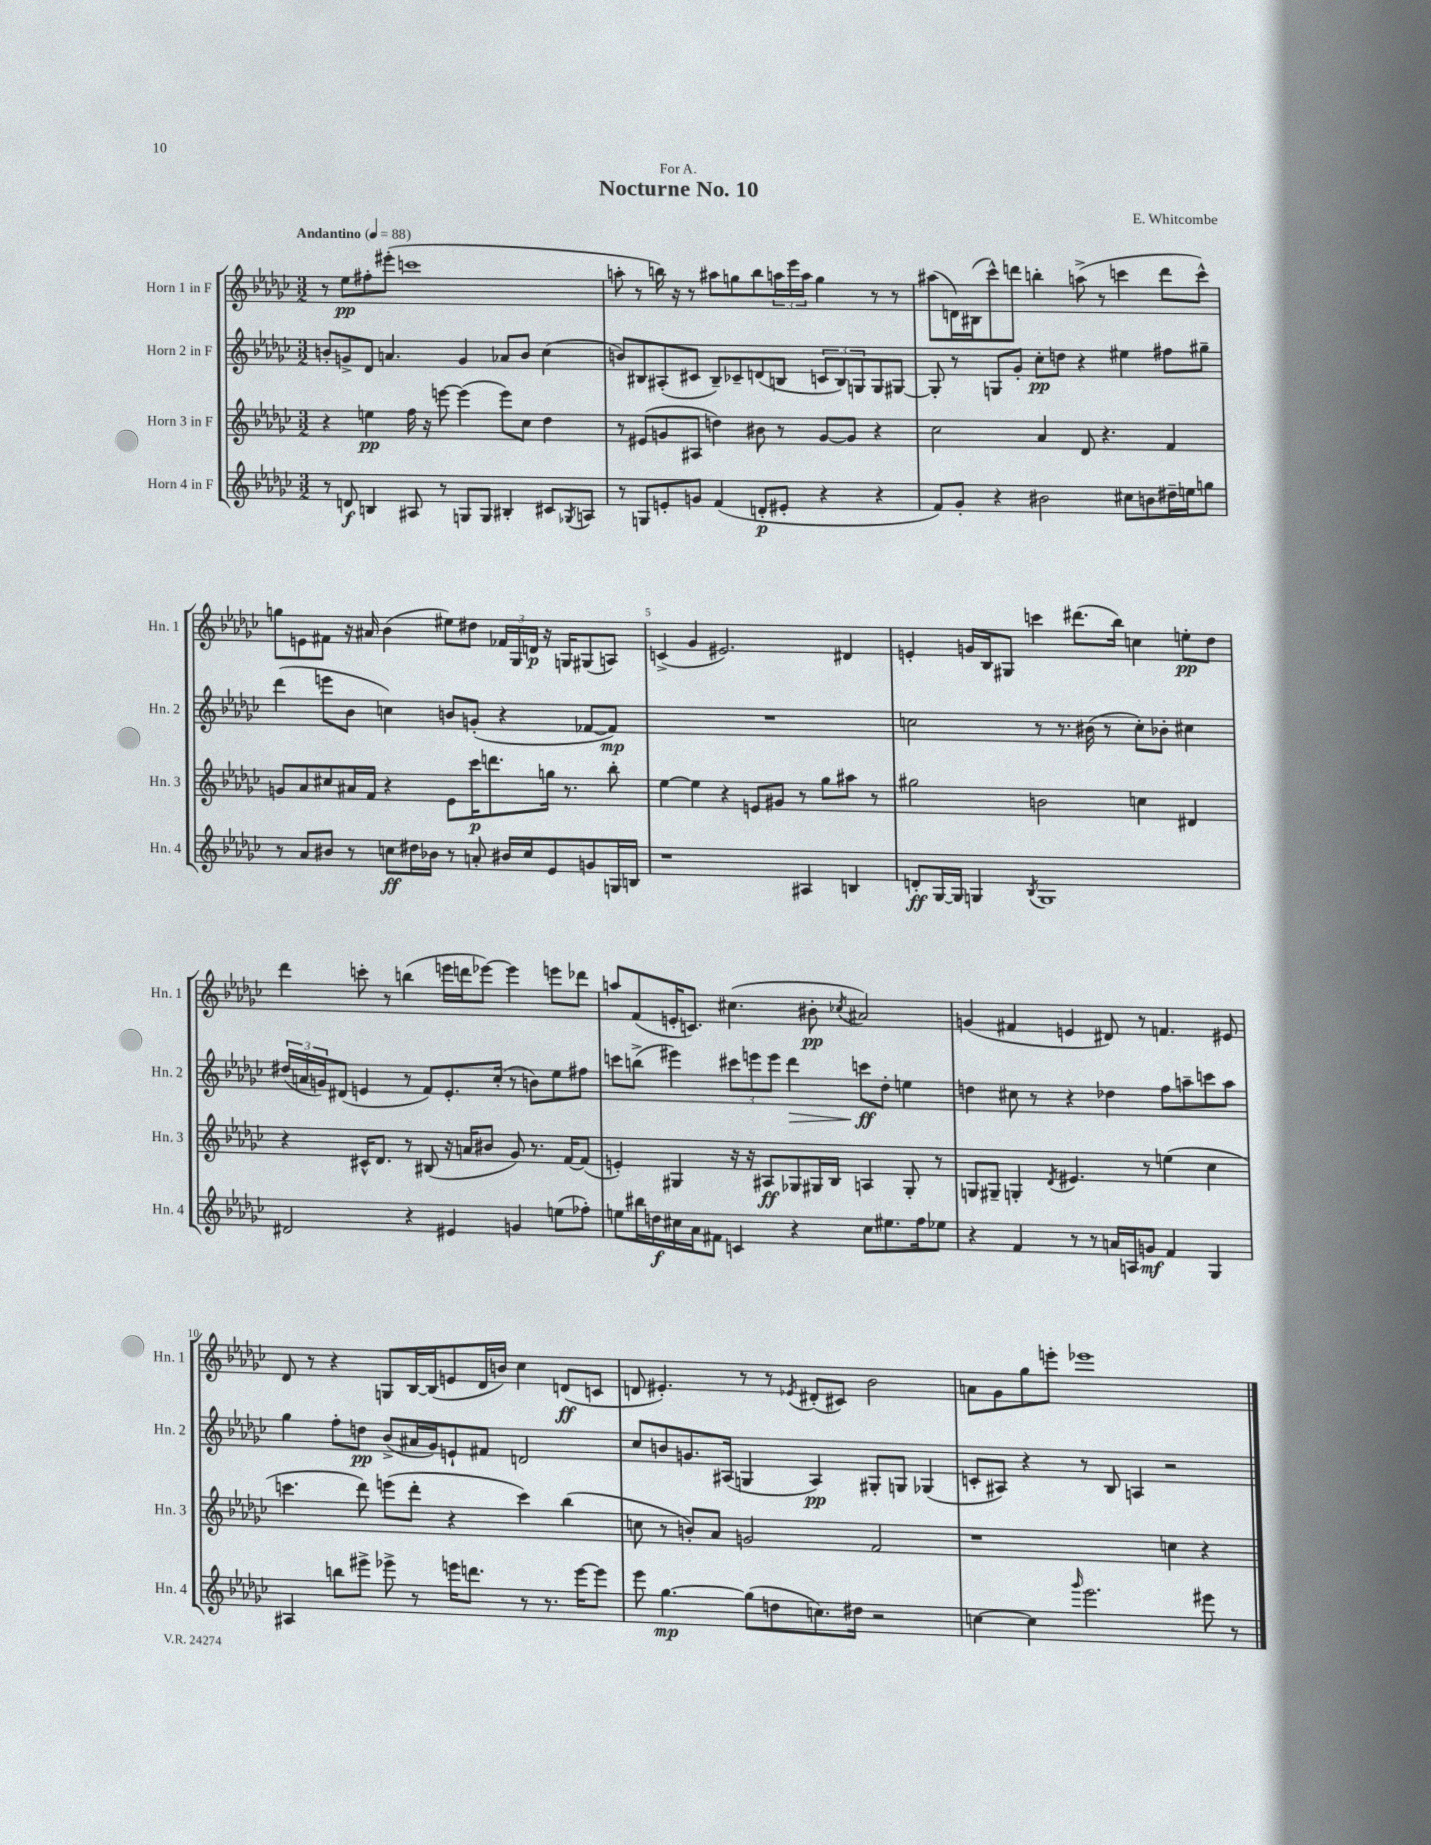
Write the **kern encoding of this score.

**kern	**dynam	**kern	**dynam	**kern	**dynam	**kern	**dynam
*part4	*part4	*part3	*part3	*part2	*part2	*part1	*part1
*staff4	*staff4	*staff3	*staff3	*staff2	*staff2	*staff1	*staff1
*I"Horn 4 in F	*	*I"Horn 3 in F	*	*I"Horn 2 in F	*	*I"Horn 1 in F	*
*I'Hn. 4	*	*I'Hn. 3	*	*I'Hn. 2	*	*I'Hn. 1	*
*clefG2	*	*clefG2	*	*clefG2	*	*clefG2	*
*k[b-e-a-d-g-c-]	*	*k[b-e-a-d-g-c-]	*	*k[b-e-a-d-g-c-]	*	*k[b-e-a-d-g-c-]	*
*M3/2	*	*M3/2	*	*M3/2	*	*M3/2	*
*MM88	*	*MM88	*	*MM88	*	*MM88	*
=1	=1	=1	=1	=1	=1	=1	=1
!	!	!	!	!	!	!LO:TX:a:B:t=Andantino	!
8r	.	4r	.	8bn'/L	.	8r	.
8dn/	f	.	.	8gn^/	.	8ee-\L	pp
4Bn/	.	4een\	pp	8d-/J	.	8ff#X'\	.
.	.	.	.	4.an/	.	(8eee#X'\J	.
8A#X/	.	16ff\	.	.	.	1cccn	.
.	.	16r	.	.	.	.	.
8r	.	[8eeen\	.	.	.	.	.
8Gn/L	.	(4eee\]	.	4g/	.	.	.
8G/J	.	.	.	.	.	.	.
4B#X'/	.	8eee\L)	.	8a-X/L	.	.	.
.	.	8cc-\J	.	8b/J	.	.	.
8c#X/L	.	4dd-\	.	(4cc-\	.	.	.
8qG-X/	.	.	.	.	.	.	.
8An/J	.	.	.	.	.	.	.
=2	=2	=2	=2	=2	=2	=2	=2
8r	.	8r	.	8bn/L)	.	8aan'\	.
8Gn/L	.	(8e#X/L	.	8B#X/	.	8r	.
8en'/	.	8gn/	.	(8A#X'/	.	16bbn\)	.
.	.	.	.	.	.	16r	.
8gn/J	.	8A#X/J	.	8c#X/J	.	8r	.
(4f/	.	4ddn\)	.	8B#~/L)	.	8aa#X\L	.
.	.	.	.	8c-X~/	.	8ggn\	.
8dn'/L	p	8b#X\	.	(8dn/	.	8bb\	.
8e#X'/J	.	8r	.	8Bn/J	.	24aan\L	.
.	.	.	.	.	.	24eee-\	.
.	.	.	.	.	.	24aa\JJ	.
4r	.	[8g/L	.	12cn/L	.	4gg\	.
.	.	.	.	12B/)	.	.	.
.	.	8g/J]	.	.	.	.	.
.	.	.	.	12Gn/	.	.	.
4r	.	4r	.	8G/	.	8r	.
.	.	.	.	[8G#X/J	.	8r	.
=3	=3	=3	=3	=3	=3	=3	=3
8f/L)	.	2cc-\	.	8G#'/]	.	(8aa#X\L	.
8g-'/J	.	.	.	8r	.	16dn\L)	.
.	.	.	.	.	.	(16B#X\J	.
4r	.	.	.	8Gn/L	.	8ccc-^^\)	.
.	.	.	.	8g-'/J	.	8dddn\J	.
2b#X\	.	4a-/	.	8cc-'\L	pp	4bbn'\	.
.	.	.	.	8ddn\J	.	.	.
.	.	8d-/	.	4r	.	(8aan^\	.
.	.	4.r	.	.	.	8r	.
8cc#X\L	.	.	.	4ee#X\	.	4cccn\	.
8bn\	.	.	.	.	.	.	.
16dd#X~\L	.	4f/	.	8ff#X\L	.	8ddd\L	.
16een\J	.	.	.	.	.	.	.
8ggn\J	.	.	.	8gg#X~\J	.	8ccc^^\J)	.
!!LO:LB:g=z
=4	=4	=4	=4	=4	=4	=4	=4
8r	.	8gn/L	.	(4ddd-\	.	8ggn\L	.
8a-/L	.	8a-/	.	.	.	8en\	.
8b#X/J	.	8cc#X/	.	8eeen\L	.	8f#X\J	.
8r	.	16a#X/L	.	8b-\J	.	16r	.
.	.	16f/JJ	.	.	.	16a#X/	.
8ccn\L	ff	4r	.	4ccn\)	.	(4b-\	.
16dd#X\L	.	.	.	.	.	.	.
16b-X\JJ	.	.	.	.	.	.	.
8r	.	8e-\L	.	8bn/L	.	8ee#X\L)	.
8an'/	.	16ccc-\K	p	(8gn'/J	.	8dd#X\J	.
.	.	8.dddn\	.	.	.	.	.
16b#X/LL	.	.	.	4r	.	24f-X/LL	.
.	.	.	.	.	.	24G-/	.
16cc/J	.	.	.	.	.	.	.
.	.	.	.	.	.	24dn/JJ	p
8e-/	.	16ggn\Jk	.	.	.	16r	.
.	.	8.r	.	.	.	16Gn/KL	.
8gn/	.	.	.	[8f-X/L	.	(8G#X/	.
16Gn/L	.	8bb-'\	.	8f-/J])	mp	8An/J)	.
16Bn/JJ	.	.	.	.	.	.	.
=5	=5	=5	=5	=5	=5	=5	=5
1r	.	[4ee-\	.	1.r	.	(4cn^/	.
.	.	4ee-\]	.	.	.	4g-/	.
.	.	4r	.	.	.	2.e#X/)	.
.	.	8en/L	.	.	.	.	.
.	.	8g#X/J	.	.	.	.	.
4A#X/	.	8r	.	.	.	.	.
.	.	8gg-\L	.	.	.	.	.
4Bn/	.	8aa#X\J	.	.	.	4d#X/	.
.	.	8r	.	.	.	.	.
=6	=6	=6	=6	=6	=6	=6	=6
8dn'/L	ff	2gg#X\	.	2ccn\	.	4en'/	.
[16G-/L	.	.	.	.	.	.	.
16G-/JJ]	.	.	.	.	.	.	.
4Gn/	.	.	.	.	.	16gn/LL	.
.	.	.	.	.	.	16B-/J	.
.	.	.	.	.	.	8G#X/J	.
8qB-/	.	.	.	.	.	.	.
1G	.	2bn\	.	8r	.	4cccn\	.
.	.	.	.	8.r	.	.	.
.	.	.	.	.	.	(8.ddd#X\L	.
.	.	.	.	(16b#X\	.	.	.
.	.	.	.	8r	.	.	.
.	.	.	.	.	.	16bb-\Jk)	.
.	.	4ccn\	.	8cc'\L)	.	4ccn\	.
.	.	.	.	8b-X'\J	.	.	.
.	.	4d#X/	.	4cc#X\	.	8een'\L	pp
.	.	.	.	.	.	8dd-\J	.
!!LO:LB:g=z
=7	=7	=7	=7	=7	=7	=7	=7
2d#X/	.	4r	.	(24dd#X/LL	.	4ddd-\	.
.	.	.	.	24an/	.	.	.
.	.	.	.	24gn/J)	.	.	.
.	.	.	.	(8d#X/J	.	.	.
.	.	16c#X^^/KL	.	4en/	.	8cccn'\	.
.	.	8.d-/J	.	.	.	.	.
.	.	.	.	.	.	8r	.
4r	.	8r	.	8r	.	(4bbn\	.
.	.	(8B#X/	.	8f/L)	.	.	.
4e#X/	.	16r	.	8.e'/	.	16eeen\LL	.
.	.	16an/KL	.	.	.	16dddn\J	.
.	.	8b#X/J	.	.	.	[8eee-X\J)	.
.	.	.	.	(16cc-'/Jk	.	.	.
4gn/	.	8g-/)	.	8r	.	4eee-\]	.
.	.	8.r	.	8bn\L)	.	.	.
(8een\L	.	.	.	8ee-\	.	8eeen\L	.
.	.	[16f/KL	.	.	.	.	.
8ff-X'\J)	.	(8f/J]	.	8ff#X\J	.	8ddd-X\J	.
=8	=8	=8	=8	=8	=8	=8	=8
8een\L	.	4en'/)	.	8cccn\L	.	8aan/L	.
16bb#X\L	.	.	.	(8bbn^\J	.	(8f/	.
16ddn\	f	.	.	.	.	.	.
16cc#X\	.	4G#X/	.	4eee#X\)	.	16en'/K	.
16a-\J	.	.	.	.	.	8.cn/J)	.
8f#X\J	.	.	.	.	.	.	.
4cn/	.	16r	.	12ccc#X\L	.	(4.cc#X\	.
.	.	16r	.	.	.	.	.
.	.	.	.	12eeen\	.	.	.
.	.	8A#X/L	ff	.	.	.	.
.	.	.	.	12eee\J	.	.	.
!	!	!	!	!	!LO:HP:b	!	!
4r	.	8G-X/	.	4ddd-\	>	.	.
.	.	16G#X/L	.	.	.	8b#X'\	pp
.	.	16B-/JJ	.	.	.	.	.
.	.	.	.	.	.	8qcc-X/	.
8cc#\L	.	4An/	.	8cccn\L	ff	2a#X/)	.
8.ee#X\	.	.	.	8dd-'\J	]	.	.
.	.	8G#'/	.	4een\	.	.	.
16ff\k	.	.	.	.	.	.	.
8ee-X\J	.	8r	.	.	.	.	.
=9	=9	=9	=9	=9	=9	=9	=9
4r	.	8Gn/L	.	4ddn\	.	(4gn/	.
.	.	8G#X~/J	.	.	.	.	.
4f/	.	4Gn'/	.	8cc#X\	.	4f#X/	.
.	.	.	.	8r	.	.	.
.	.	8qd-/	.	.	.	.	.
8r	.	4.e#X/	.	4r	.	4en/	.
8r	.	.	.	.	.	.	.
16an/LL	.	.	.	4dd-X\	.	8d#X/)	.
16An/J	.	.	.	.	.	.	.
8gn/J	mf	8r	.	.	.	8r	.
4f/	.	(4een\	.	8ff\L	.	4.fn/	.
.	.	.	.	8aan~\	.	.	.
4G-/	.	4cc-\	.	8cccn\	.	.	.
.	.	.	.	8aa\J	.	8e#X/	.
!!LO:LB:g=z
=10	=10	=10	=10	=10	=10	=10	=10
4A#X/	.	4.cccn\	.	4gg-\	.	8d-/	.
.	.	.	.	.	.	8r	.
8bbn\L	.	.	.	8ff'\L	.	4r	.
8eee#X^\J	.	8ddd-\)	.	8ddn\J	pp	.	.
8eee-X^\	.	(8eeen\L	.	(8b-^/L	.	8Gn/L	.
8r	.	8ddd-'\J	.	16a#X/L	.	[16B-/L	.
.	.	.	.	16g-/J)	.	(16B-/J]	.
16eeen\KL	.	4r	.	8en`/	.	8en/	.
8.dddn\J	.	.	.	.	.	.	.
.	.	.	.	8f#X/J	.	16d-/L	.
.	.	.	.	.	.	16bn/JJ)	.
8r	.	4ccc\)	.	2dn/	.	4cc-\	.
8.r	.	.	.	.	.	.	.
.	.	(4bb-\	.	.	.	(8dn/L	ff
[16eee\KL	.	.	.	.	.	.	.
8eee\J]	.	.	.	.	.	8cn/J	.
=11	=11	=11	=11	=11	=11	=11	=11
8eee-\	.	8ccn\	.	8cc-/L	.	8dn/	.
[4.gg-\	mp	8r	.	8bn/	.	4.e#X'/)	.
.	.	8bn'/L)	.	8.gn/	.	.	.
.	.	8a-/J	.	.	.	.	.
.	.	.	.	(16A#X/Jk	.	.	.
(8gg-\L]	.	2gn/	.	4Gn/	.	8r	.
8ddn\	.	.	.	.	.	8r	.
.	.	.	.	.	.	8qe-X/	.
8.ccn\)	.	.	.	4A#/)	pp	(8d#X'/L	.
.	.	.	.	.	.	8c#X/J)	.
16dd#X\Jk	.	.	.	.	.	.	.
2r	.	2f/	.	8G#X'/L	.	2b-\	.
.	.	.	.	8Gn/J	.	.	.
.	.	.	.	(4G-X/	.	.	.
=12	=12	=12	=12	=12	=12	=12	=12
[4ccn\	.	1r	.	8cn'/L	.	8an\L	.
.	.	.	.	8A#X/J)	.	8g-\	.
4cc\]	.	.	.	4r	.	8gg-\	.
.	.	.	.	.	.	8eeen'\J	.
16qqggg-/	.	.	.	.	.	.	.
2.eee-\	.	.	.	8r	.	1eee-X	.
.	.	.	.	8B-/	.	.	.
.	.	.	.	4An/	.	.	.
.	.	4ccn\	.	2r	.	.	.
8eee#X\	.	4r	.	.	.	.	.
8r	.	.	.	.	.	.	.
==	==	==	==	==	==	==	==
*-	*-	*-	*-	*-	*-	*-	*-
